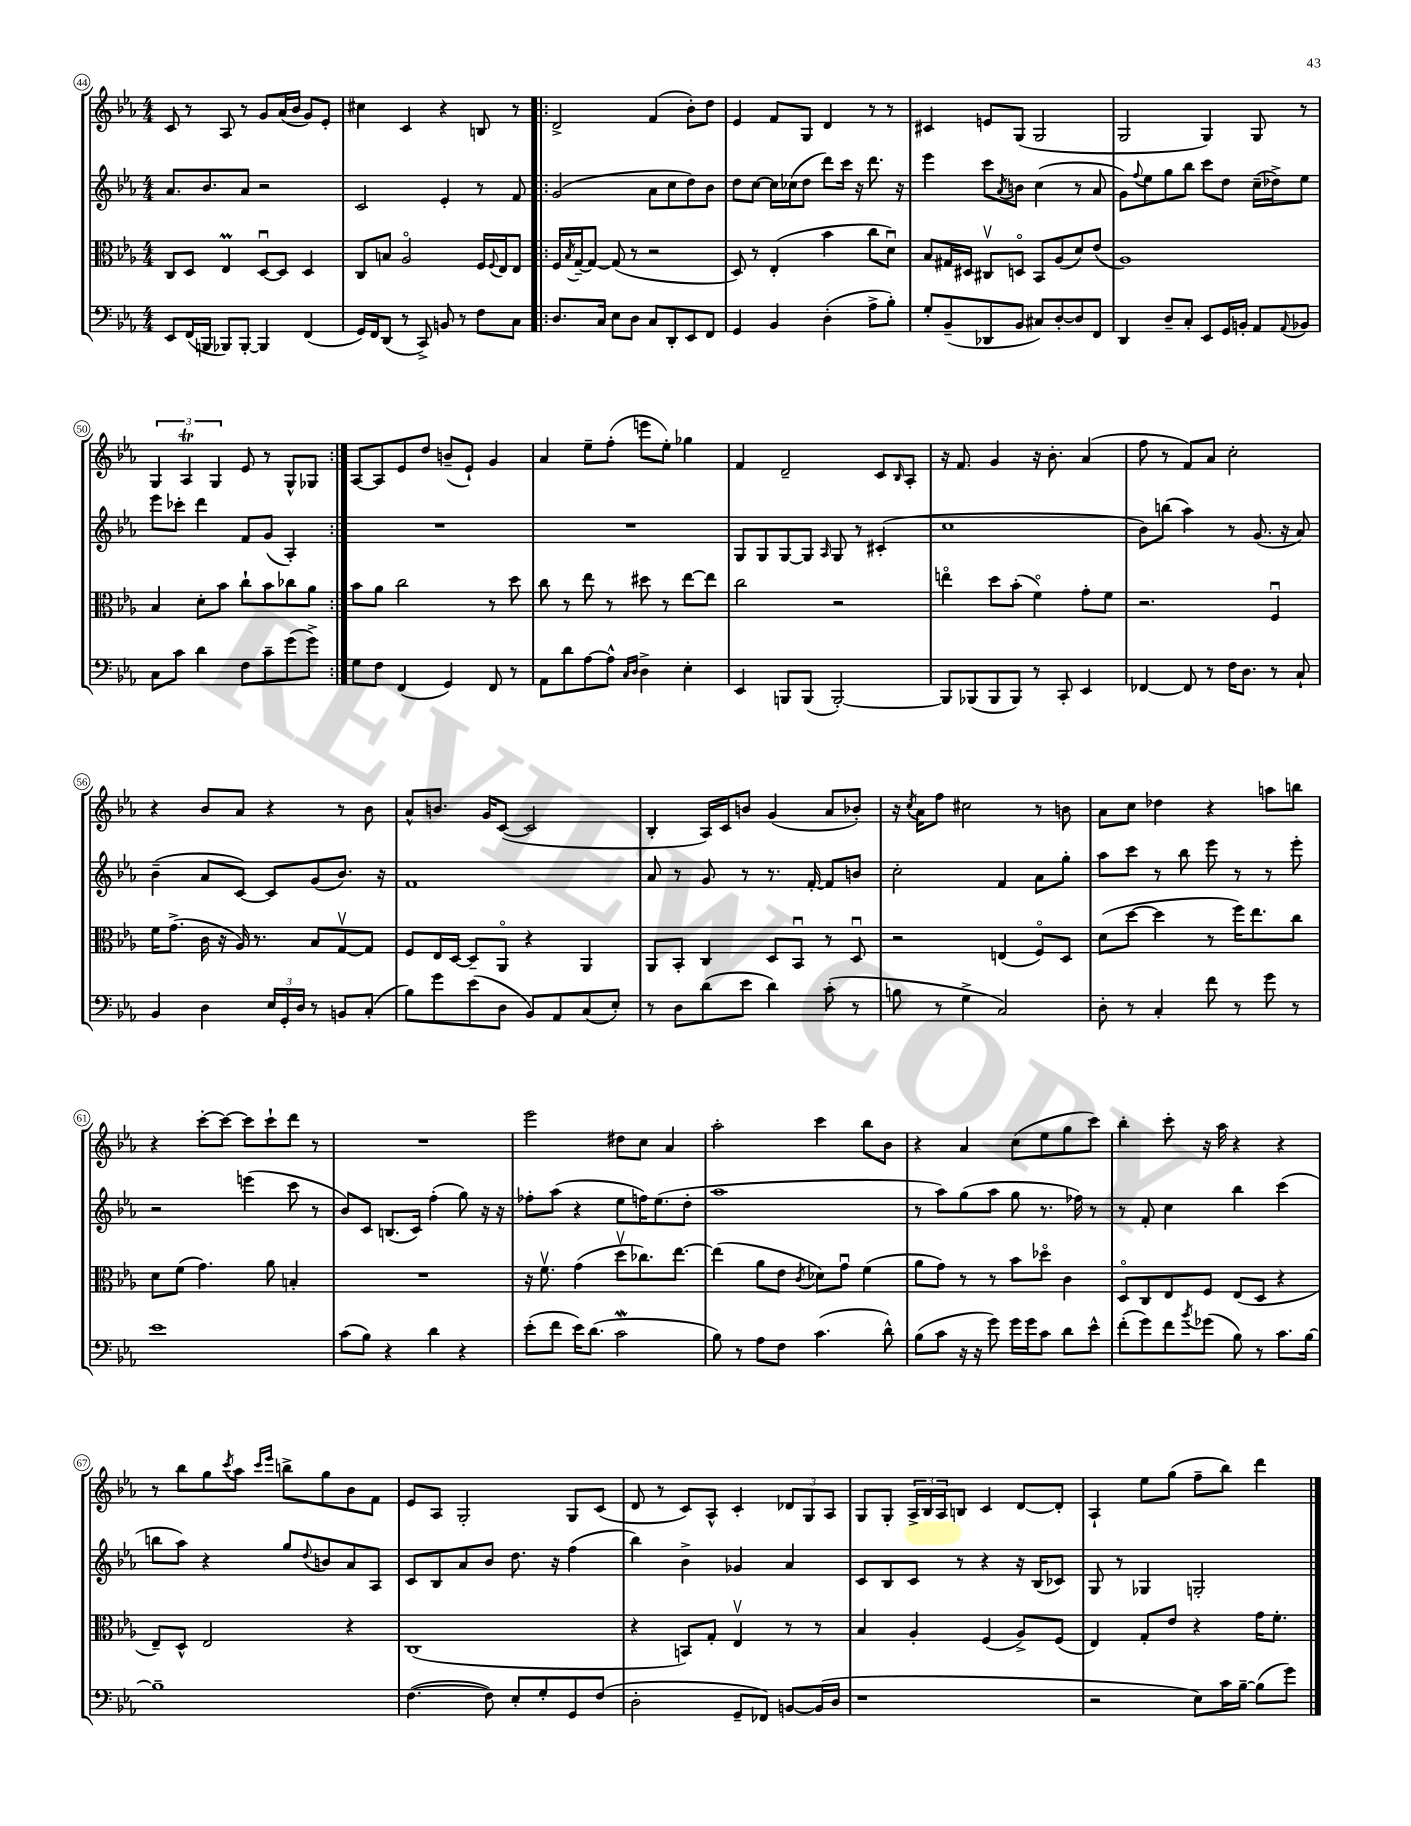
<<
\new StaffGroup <<
\new Staff = "s0" {
    \clef treble \key ees \major \numericTimeSignature \time 4/4
    c'8 r8 aes8 r8 g'8 aes'16( bes'16 g'8) ees'8-. |
    cis''4 c'4 r4 b8 r8 |
    \repeat volta 2 { d'2-> f'4( bes'8-.) d''8 |
    ees'4 f'8 g8 d'4 r8 r8 |
    cis'4 e'8 g8( g2 |
    g2 g4) g8 r8 |
    \tuplet 3/2 { g4 aes4\trill g4 } ees'8 r8 g8-^ ges8 | }
    aes8~ aes8 ees'8 d''8 b'8--( ees'8-!) g'4 |
    aes'4 ees''8-- f''8-.( e'''8 ees''8-.) ges''4 |
    f'4 d'2-- c'8 \grace { bes16 } aes8-. |
    r16 f'8. g'4 r16 bes'8.-. aes'4( |
    f''8 r8 f'8) aes'8 c''2-. |
    r4 bes'8 aes'8 r4 r8 bes'8 |
    aes'8-^ b'8. g'16 c'8~( c'2 |
    bes4-. aes16) c'16 b'8 g'4( aes'8 bes'8-.) |
    r16 \acciaccatura { c''8 } aes'16 f''8 cis''2 r8 b'8 |
    aes'8 c''8 des''4 r4 a''8 b''8 |
    r4 c'''8~-. c'''8~ c'''8 c'''8-! d'''8 r8 |
    R1 |
    ees'''2 dis''8 c''8 aes'4 |
    aes''2-. c'''4 bes''8 bes'8 |
    r4 aes'4 c''8( ees''8 g''8 c'''8) |
    bes''4-. c'''8-. r16 aes''16 r4 r4 |
    r8 bes''8 g''8 \acciaccatura { c'''8 } aes''8 \grace { c'''16 ees'''16 } b''8-> g''8 bes'8 f'8 |
    ees'8 aes8 g2-. g8 c'8( |
    d'8 r8 c'8) aes8-^ c'4-. \tuplet 3/2 { des'8 g8 aes8 } |
    g8 g8-. \tuplet 3/2 { aes16-> bes16 aes16 } b8 c'4 d'8~ d'8-. |
    aes4-! ees''8 g''8( f''8-- bes''8) d'''4 \bar "|." |
}
\new Staff = "s1" {
    \clef treble \key ees \major \numericTimeSignature \time 4/4
    aes'8. bes'8. aes'8 r2 |
    c'2 ees'4-. r8 f'8 |
    \repeat volta 2 { g'2( aes'8 c''8 d''8) bes'8 |
    d''8 c''8~ c''16 ces''16( d''8 d'''8) c'''16 r16 d'''8. r16 |
    ees'''4 c'''8 \acciaccatura { aes'8 } b'8 c''4( r8 aes'8 |
    g'8) \appoggiatura { f''8 } ees''8 g''8 bes''8 c'''8 d''8 c''16--( des''16->) ees''8 |
    ees'''8 ces'''8-. d'''4 f'8 g'8( aes4-.) | }
    R1 |
    R1 |
    g8 g8 g8~ g8 \grace { aes16 } g8 r8 cis'4-.( |
    c''1 |
    bes'8) b''8( aes''4) r8 g'8.( r16 aes'8) |
    bes'4--( aes'8 c'8~) c'8 g'8( bes'8.) r16 |
    f'1 |
    aes'8 r8 g'8 r8 r8. f'16~-. f'8 b'8 |
    c''2-. f'4 aes'8 g''8-. |
    aes''8 c'''8 r8 bes''8 ees'''8 r8 r8 ees'''8-. |
    r2 e'''4( c'''8 r8 |
    bes'8) c'8 b8.( c'16) f''4-.( g''8) r16 r16 |
    fes''8-. aes''8( r4 ees''8 f''16) ees''8.( d''8-. |
    aes''1 |
    r8 aes''8) g''8( aes''8 g''8 r8. fes''16) r8 |
    r8 f'8-. c''4 bes''4 c'''4( |
    b''8 aes''8) r4 g''8 \appoggiatura { d''8 } b'8 aes'8 aes8 |
    c'8 bes8 aes'8 bes'8 d''8. r16 f''4( |
    bes''4) bes'4-> ges'4 aes'4 |
    c'8 bes8 c'8 r8 r4 r16 bes16( ces'8) |
    g8 r8 ges4 g2-. \bar "|." |
}
\new Staff = "s2" {
    \clef alto \key ees \major \numericTimeSignature \time 4/4
    c8 d8 ees4\prall d8~\downbow d8 d4 |
    c8 b8 aes2\flageolet f16 \appoggiatura { f8 } ees16 ees8 |
    \repeat volta 2 { f16 \acciaccatura { bes8 } g16~-- g8~ g8( r8 r2 |
    d8) r8 ees4-.( bes'4 c''8 d'8\downbow) |
    bes8 gis16 dis16 cis8\upbow d8\flageolet bes,8 aes8( d'8) ees'8( |
    aes1) |
    bes4 d'8-. bes'8 c''8-! bes'8 ces''8 aes'8 | }
    bes'8 aes'8 c''2 r8 d''8 |
    c''8 r8 ees''8 r8 dis''8 r8 ees''8~ ees''8 |
    c''2 r2 |
    e''4\flageolet d''8 bes'8-.( f'4\flageolet) g'8-. f'8 |
    r2. f4\downbow |
    f'16 g'8.->( c'16 r16 aes16) r8. bes8 g8~\upbow g8 |
    f8 ees16 d16~ d8-- aes,8\flageolet r4 aes,4 |
    aes,8 bes,8-. c4 d8 bes,8\downbow r8 d8\downbow |
    r2 e4( f8\flageolet) d8 |
    d'8( d''8~ d''4 r8 f''16) ees''8. c''8 |
    d'8 f'8( g'4.) aes'8 b4-. |
    R1 |
    r16 f'8.\upbow g'4( d''8\upbow ces''8.) ees''8.~ |
    ees''4( aes'8 ees'8 \acciaccatura { c'8 } des'8) g'8\downbow f'4( |
    aes'8 g'8) r8 r8 bes'8 des''8\flageolet c'4 |
    d8\flageolet c8 ees8 f8 ees8( d8 r4 |
    ees8--) d8-^ ees2 r4 |
    c1( |
    r4 b,8) g8-. ees4\upbow r8 r8 |
    bes4 aes4-. f4( aes8->) f8( |
    ees4) g8-. ees'8 r4 g'16 f'8.-. \bar "|." |
}
\new Staff = "s3" {
    \clef bass \key ees \major \numericTimeSignature \time 4/4
    ees,8 f,16( b,,16 bes,,8) bes,,8~-. bes,,4 f,4( |
    g,16) f,16 d,8( r8 c,8->) b,8 r8 f8 c8 |
    \repeat volta 2 { d8. c16 ees8 d8 c8 d,8-. ees,8 f,8 |
    g,4 bes,4 d4-.( aes8-> bes8-.) |
    g8-. bes,8--( des,8 bes,8 cis8) d8~-. d8 f,8 |
    d,4 d8-- c8-. ees,8 g,16 b,16-. aes,8 \appoggiatura { aes,8 } bes,8 |
    c8 c'8 d'4 f8 c'8-- g'8( g'8->) | }
    g8 f8 f,4( g,4) f,8 r8 |
    aes,8 d'8 aes8~ aes8-^ \grace { c16 d16 } d4-> ees4-. |
    ees,4 b,,8 b,,8( b,,2~-.) |
    b,,8 bes,,8( bes,,8 bes,,8) r8 c,8-. ees,4 |
    fes,4~ fes,8 r8 f16 d8. r8 c8-! |
    bes,4 d4 \tuplet 3/2 { ees16 g,16-. d16 } r8 b,8 c8-.( |
    bes8) g'8 ees'8( d8 bes,8) aes,8 c8( ees8-.) |
    r8 d8 d'8( ees'8 d'4) c'8-.( r8 |
    b8 r8 g4-> c2) |
    d8-. r8 c4-. f'8 r8 g'8 r8 |
    ees'1 |
    c'8( bes8) r4 d'4 r4 |
    ees'8-.( f'8 ees'16) d'8.( c'2\mordent |
    bes8) r8 aes8 f8 c'4.( d'8-^) |
    bes8( c'8 r16 r16 g'8) g'16 g'16 c'8 d'8 ees'8-^ |
    f'8-.( g'8) f'8 \acciaccatura { bes'8 } ges'8( bes8) r8 c'8. bes16~ |
    bes1-- |
    f4.~( f8) ees8-. g8-. g,8 f8( |
    d2-. g,8-- fes,8) b,8~ b,16( d16 |
    r1 |
    r2 ees8) c'16 bes16~-- bes8( g'8) \bar "|." |
}
>>
>>
\layout { \context { \Score currentBarNumber = #44 \override BarNumber.stencil = #(make-stencil-circler 0.1 0.3 ly:text-interface::print) } }
